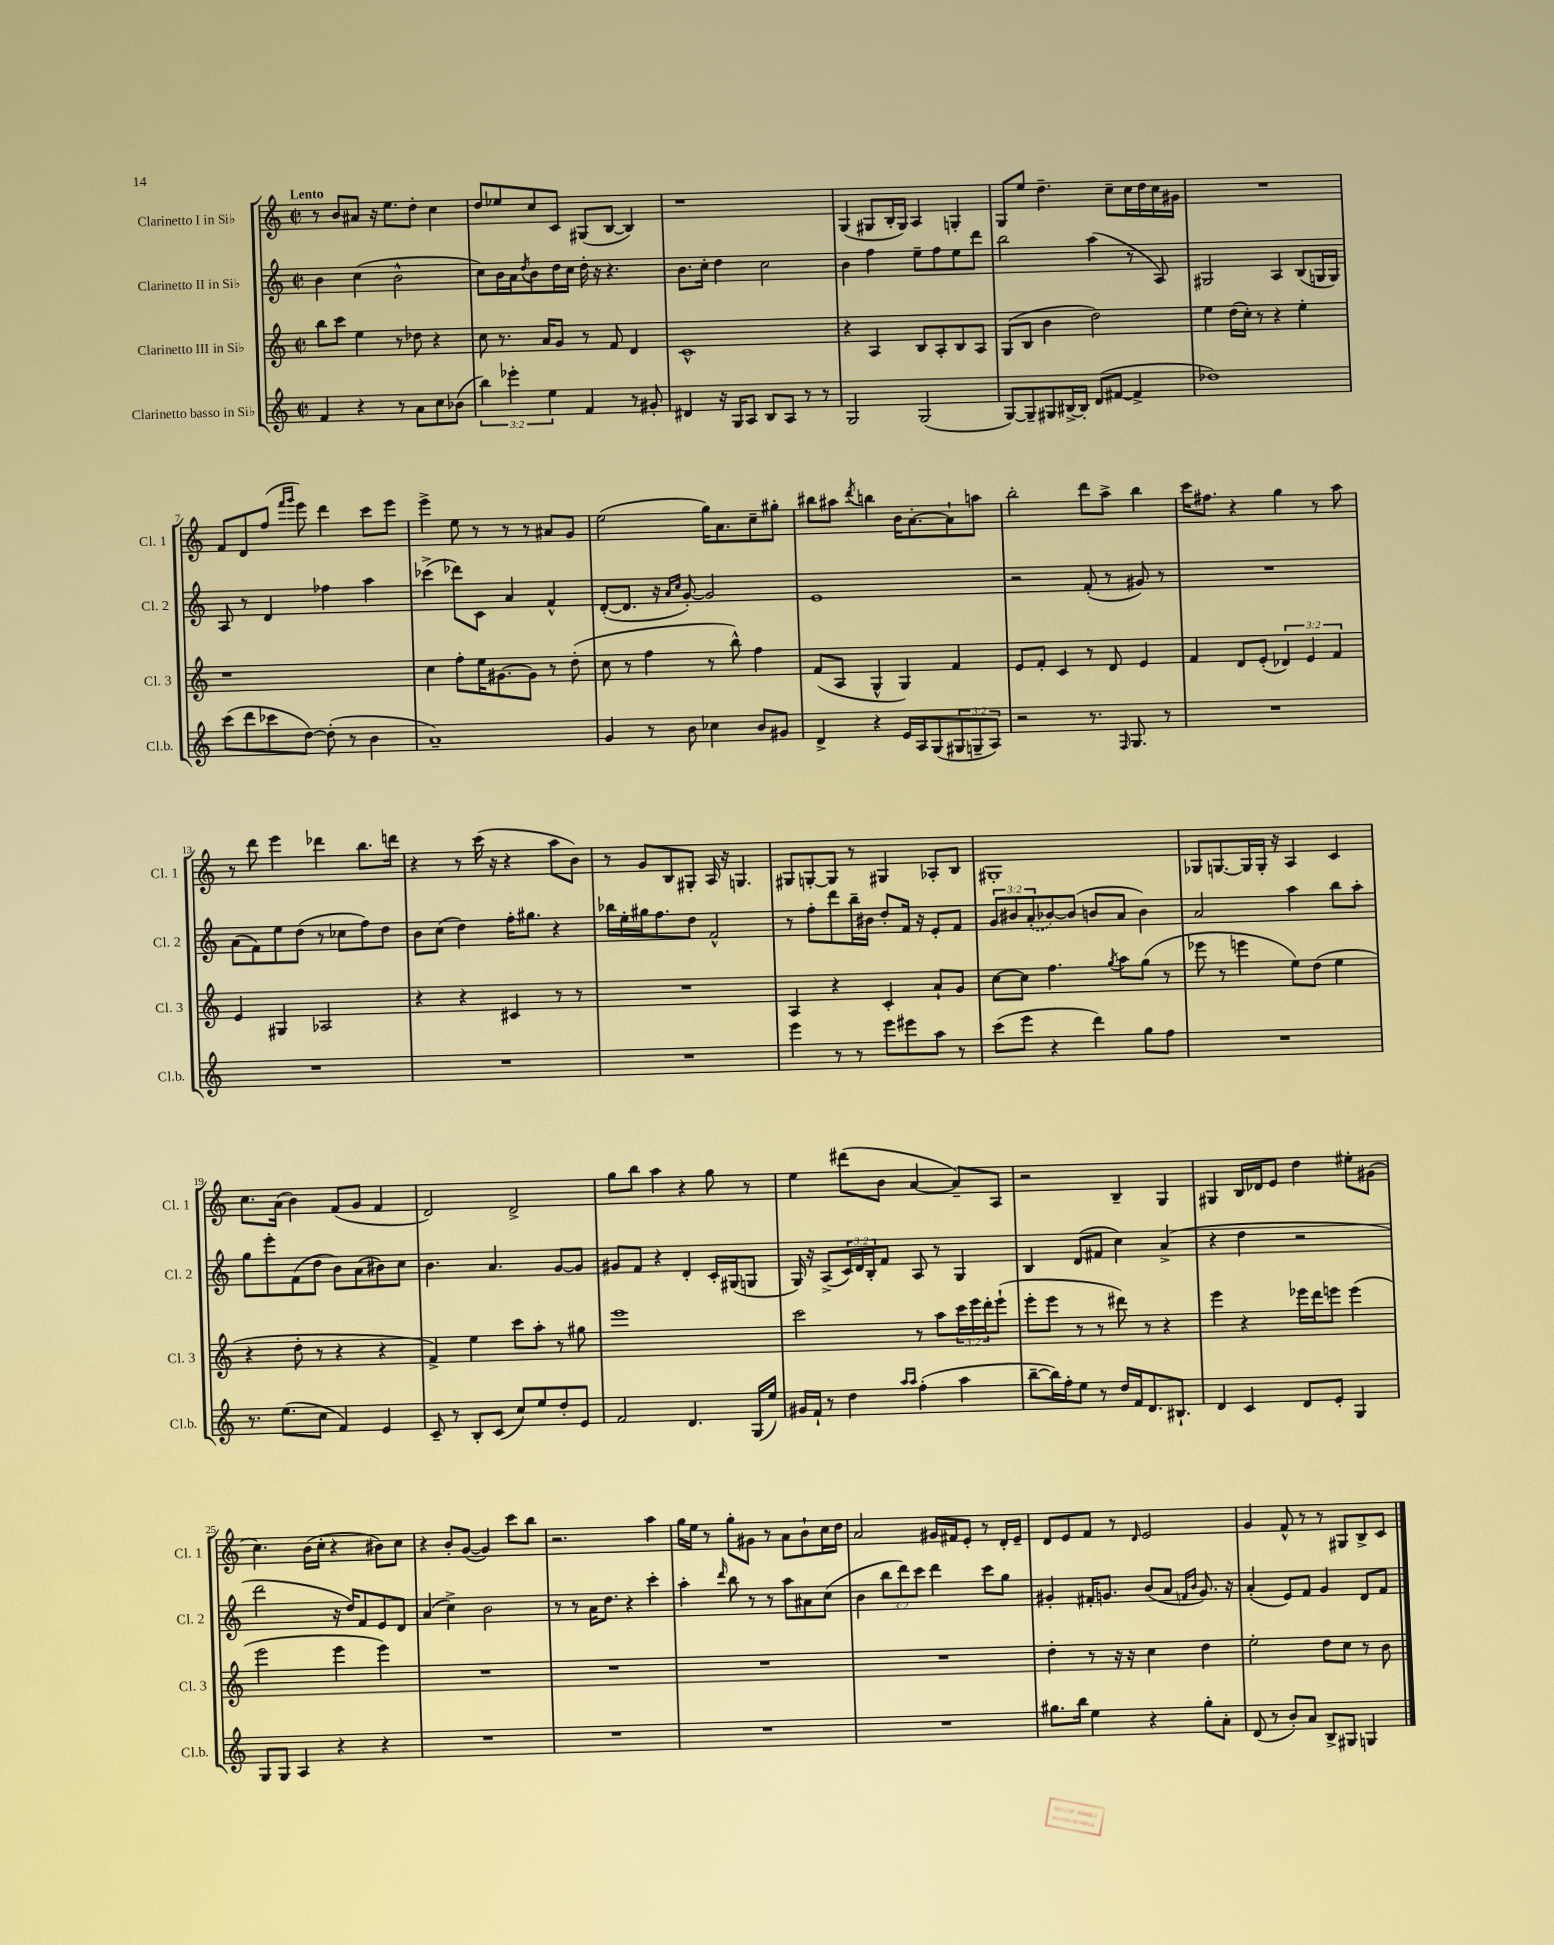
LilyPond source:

<<
\new StaffGroup <<
\new Staff = "s0" \with { instrumentName = "Clarinetto I in Sib" shortInstrumentName = "Cl. 1" } {
    \clef treble \key c \major \defaultTimeSignature \time 2/2 \tempo "Lento"
    r8 b'8 ais'8 r16 e''8. d''8-. c''4 |
    d''8 ees''8 c''8 c'8 gis8( b8~ b4) |
    r1 |
    g4( gis8 b16-. gis16) a4 g4-. |
    g8 e''8 d''4.-- c''8-- c''16 d''16 c''16 gis'16 |
    R1 |
    f'8 d'8 f''8( \grace { f'''16 g'''16 } e'''8) d'''4 c'''8 e'''8 |
    e'''4-> e''8 r8 r8 r8 ais'8 g'8 |
    e''2( g''16) a'8. c''8-- gis''8-. |
    bis''8 ais''8 \acciaccatura { d'''8 } b''4 b'16 a'8.~-. a'8-! a''8 |
    b''2-. d'''8 a''8-> b''4 |
    c'''16 fis''8. r4 g''4 r8 a''8 |
    r8 d'''8 e'''4 des'''4 b''8. d'''16 |
    r4 r8 c'''16( r16 r4 a''8 b'8) |
    r8 g'8 b8 gis8-. a16 r16 g4. |
    gis8 g8~-. g8 r8 gis4 aes8-. b8 |
    gis1-. |
    ges8 g8.~ g16 g16-. r16 a4 c'4 |
    c''8. a'16( b'4) f'8( g'8 f'4 |
    d'2) d'2-> |
    g''8 b''8 a''4 r4 g''8 r8 |
    e''4 dis'''8( b'8 a'4~ a'8--) a8 |
    r2 b4-- g4 |
    gis4 b16 des'16 e'8 d''4 eis''8-. gis'8( |
    c''4.) b'16( c''16-. r4 bis'8) c''8 |
    r4 b'8-. g'8~( g'4) c'''8 b''8 |
    r2. a''4 |
    g''16 e''16 r8 g''8-. gis'8 r8 a'8 b'8-! c''16 d''16 |
    a'2 gis'16 fis'16 e'8-. r8 d'16-. e'16-- |
    d'8 e'8 f'8 r8 \grace { d'16 } e'2 |
    g'4 f'8-^ r8 r8 gis8 b8-> c'8 \bar "|." |
}
\new Staff = "s1" \with { instrumentName = "Clarinetto II in Sib" shortInstrumentName = "Cl. 2" } {
    \clef treble \key c \major \defaultTimeSignature \time 2/2 \override Staff.TupletNumber.text = #tuplet-number::calc-fraction-text
    b'4 c''4( b'2-^ |
    c''8) b'16 a'16 \acciaccatura { d''8 } b'8 d''16 c''16 d''16-. r16 r4. |
    b'8. c''16-. d''4 c''2 |
    b'4 f''4 e''8-- f''8 e''8 d'''8 |
    b''2 a''4( r8 a8) |
    gis2 a4 b8( g16 g16) |
    a8 r8 d'4 fes''4 a''4 |
    ces'''4->( des'''8) c'8 a'4 f'4-^ |
    d'8~-.( d'8. r16 \grace { a'16 c''16 } g'8~-.) g'2 |
    e'1 |
    r2 f'8-.( r8 gis'8) r8 |
    R1 |
    a'8( f'8) e''8 d''8( r8 ces''8 f''8) d''8 |
    b'8 c''8( d''4) f''16-. gis''8. r4 |
    bes''16 e''16-. gis''16 f''8. d''8 f'2-^ |
    r8 f''8-. d'''8 b''16-- bis'16 d''8-. f'16 r16 e'8-. f'8 |
    \tuplet 3/2 { g'8 bis'8 \once \slurDashed a'8-.( } bes'8~) bes'8( b'8 a'8 b'4) |
    a'2 a''4 b''8 a''8-. |
    g''8 e'''8-. f'8( d''8 b'8) a'8( bis'8) c''8 |
    b'4. a'4. g'8~ g'8 |
    gis'8 f'8 r4 d'4-. c'16-. gis16( g8 |
    g16) r16 a8->( \tuplet 3/2 { c'16) d'16 b16-. } f'8 a8 r8 g4 |
    b4 d'8( fis'8 c''4) a'4->( |
    r4 d''4 r2 |
    d'''2 r16 d''16) f'8 e'8 d'8 |
    a'4( c''4->) b'2 |
    r8 r8 a'16 d''8. r4 c'''4-. |
    a''4-. \grace { d'''16 } b''8 r8 r8 a''8 ais'8 c''8( |
    b'4 \tuplet 3/2 { b''8 d'''8) c'''8 } d'''4 c'''8 g''8 |
    gis'4-. fis'16-. g'8. b'8( a'8 \grace { f'16 b'16 } g'8.) r16 |
    a'4-.( e'8) f'8 g'4 d'8 f'8 \bar "|." |
}
\new Staff = "s2" \with { instrumentName = "Clarinetto III in Sib" shortInstrumentName = "Cl. 3" } {
    \clef treble \key c \major \defaultTimeSignature \time 2/2 \override Staff.TupletNumber.text = #tuplet-number::calc-fraction-text
    b''8 c'''8 e''4 r8 des''8 r4 |
    c''8 r8. a'16 g'8 r8 f'8 d'4 |
    c'1-^ |
    r4 a4 b8 a8-. b8 a8 |
    g8( b8 b'4 d''2) |
    e''4 d''16( c''16-.) r8 r4 e''4-. |
    r1 |
    c''4 f''8-. e''16 gis'8.~ gis'8 r8 d''8-.( |
    c''8 r8 f''4 r8 b''8-^) f''4 |
    f'8( a8 g4-^ g4) f'4 |
    e'8 f'8-. c'4 r8 d'8 e'4 |
    f'4 d'8 e'8-.( \tuplet 3/2 { des'4) e'4 f'4 } |
    e'4 gis4 aes2 |
    r4 r4 cis'4 r8 r8 |
    R1 |
    a4 r4 c'4-. a'8-! g'8 |
    c''8~ c''8 f''4. \acciaccatura { g''8 } a''8 g''8( r8 |
    ees'''8 r8 e'''4 e''8) d''8( e''4 |
    r4 d''8-. r8 r4 r4 |
    f'4->) e''4 c'''8 a''8-. r8 gis''8 |
    e'''1 |
    c'''2 r8 a''8 \tuplet 3/2 { c'''16 e'''16 d'''16-. } e'''8-!( |
    e'''8-. e'''8 r8 r8 dis'''8) r8 r4 |
    e'''4 r4 ees'''16 d'''16 e'''8 e'''4( |
    e'''2 e'''4 e'''4) |
    R1 |
    R1 |
    R1 |
    R1 |
    d''4-. r8 r16 r16 c''4 d''4 |
    e''2-. d''8 c''8 r8 b'8 \bar "|." |
}
\new Staff = "s3" \with { instrumentName = "Clarinetto basso in Sib" shortInstrumentName = "Cl.b." } {
    \clef treble \key c \major \defaultTimeSignature \time 2/2 \override Staff.TupletNumber.text = #tuplet-number::calc-fraction-text
    f'4 r4 r8 a'8 c''8 bes'8( |
    \tuplet 3/2 { b''4) ees'''4-. e''4 } f'4 r8 gis'8-. |
    dis'4 r16 g16 a8 b8 a8 r8 r8 |
    g2 g2( |
    g8~) g8-- gis8 bis16~-> bis16-. d'8( fis'8~ fis'4-> |
    des''1) |
    c'''8( d'''8 ces'''8 d''8~) d''8-.( r8 b'4 |
    a'1--) |
    g'4 r8 b'8 ces''4 b'8 gis'8 |
    d'4-> r4 e'16 a16 g8( \tuplet 3/2 { gis8 g8-- a8) } |
    r2 r8. \grace { f16 } g8. r8 |
    R1 |
    R1 |
    R1 |
    R1 |
    e'''4 r8 r8 e'''8 eis'''8 a''8 r8 |
    c'''8( e'''8 r4 d'''4) g''8 f''8 |
    R1 |
    r8. e''8.( c''8 f'4) e'4 |
    c'8-- r8 b8-. c'8( c''8) e''8 d''8-. e'8 |
    f'2 d'4. g16( e''16) |
    gis'16 f'16-! r8 d''4 \grace { a''16 a''16 } f''4-.( a''4 |
    b''8~-- b''16) f''16-. e''8 r8 d''16 f'16 d'8. bis8.-! |
    d'4 c'4 d'8 e'8-. g4 |
    g8 g8 a4 r4 r4 |
    R1 |
    R1 |
    R1 |
    R1 |
    gis''8. b''16 e''4 r4 gis''8-. a'8-. |
    d'8( r8 b'8-.) a'8 b8-> gis8 g4 \bar "|." |
}
>>
>>
